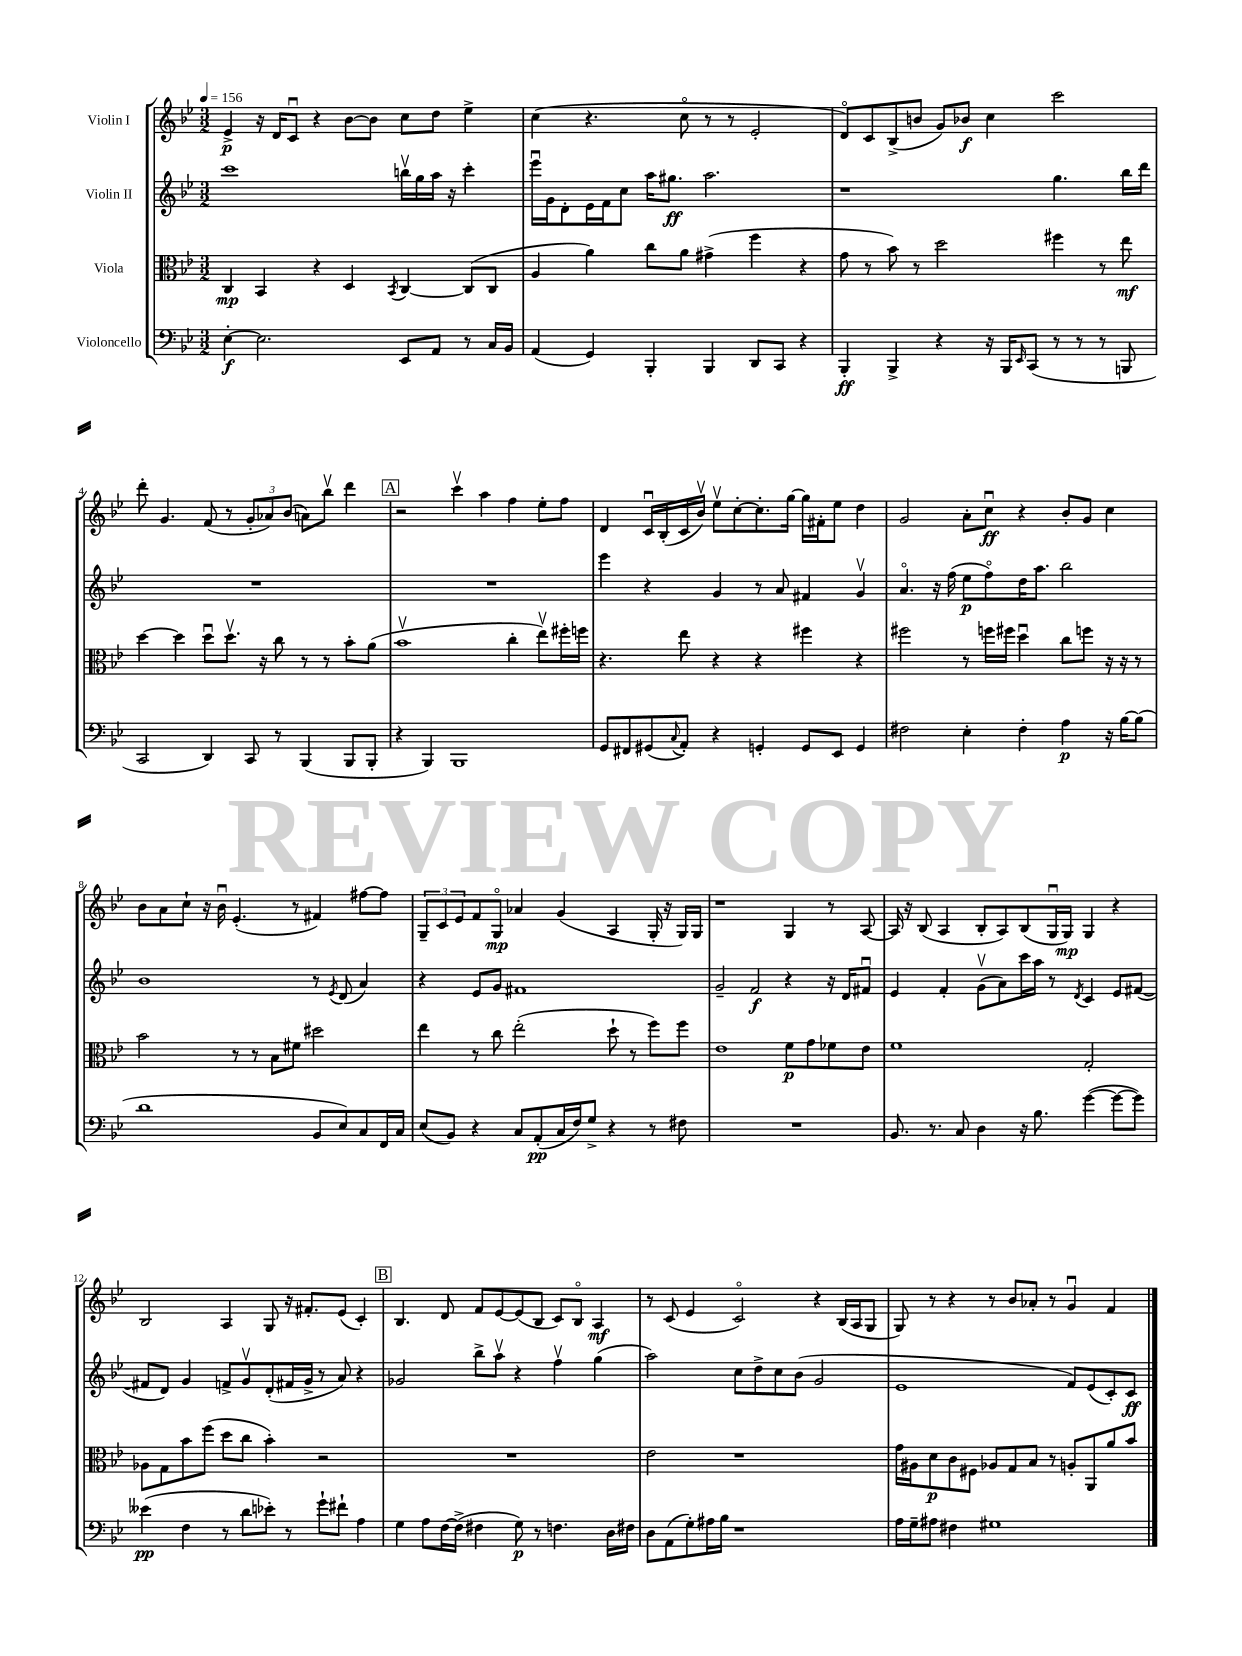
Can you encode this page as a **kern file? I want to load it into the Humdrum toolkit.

**kern	**kern	**kern	**kern
*staff4	*staff3	*staff2	*staff1
*clefF4	*clefC3	*clefG2	*clefG2
*k[b-e-]	*k[b-e-]	*k[b-e-]	*k[b-e-]
*M3/2	*M3/2	*M3/2	*M3/2
*MM156	*MM156	*MM156	*MM156
[4E-'\	4C/	1ccc	4e-^/
2.E-\]	4BB-/	.	16r
.	.	.	16d/LK
.	.	.	8cu/J
.	4r	.	4r
.	4D/	.	[8b-\L
.	.	.	8b-\]J
.	8qBB-/	.	.
8EE-/L	[4C/	16bbv\LL	8cc\L
.	.	16gg\	.
8AA/J	.	16aa\JJ	8dd\J
.	.	16r	.
8r	(8C/]L	4ccc'\	4ee-^\
16C/LL	8C/J	.	.
16BB-/JJ	.	.	.
=	=	=	=
(4AA/	4A/	16eee-u\LL	(4cc\
.	.	16g\J	.
.	.	8d'\	.
4GG/)	4a\)	16e-\L	4.r
.	.	16f\J	.
.	.	8cc\J	.
4BBB-'/	8cc\L	16aa\LK	.
.	.	8.gg#\J	.
.	8a\J	.	8cco\
4BBB-/	(4g#^\	2.aa\	8r
.	.	.	8r
8DD/L	4ff\	.	2e-'/
8CC/J	.	.	.
4r	4r	.	.
=	=	=	=
4BBB-'/	8g\	1r	8do/L)
.	8r	.	8c/
4BBB-^/	8b-\)	.	(8B-^/
.	8r	.	8b/J
4r	2dd\	.	8g/L)
.	.	.	8b-/J
16r	.	.	4cc\
16BBB-/LK	.	.	.
16qqEE-/	.	.	.
(8CC/J	.	.	.
8r	4ff#\	4.gg\	2ccc\
8r	.	.	.
8r	8r	.	.
8BBB/	8ee-\	16bb-\LL	.
.	.	16ddd\JJ	.
=	=	=	=
2CC/	[4dd\	1.r	8ddd'\
.	.	.	4.g/
.	4dd\]	.	.
4DD/)	8ddu\L	.	(8f/
.	8.ddv\J	.	8r
8CC/	.	.	12g'/L
.	16r	.	.
.	.	.	12a-/)
8r	8cc\	.	.
.	.	.	(12b-/J
(4BBB-/	8r	.	8a\L)
.	8r	.	8bb-v\J
8BBB-/L	8b-'\L	.	4ddd\
8BBB-'/J	(8a\J	.	.
=	=	=	=
4r	1b-v	1.r	2r
4BBB-/)	.	.	.
1BBB-	.	.	4cccv\
.	.	.	4aa\
.	4cc'\	.	4ff\
.	8ee-v\L)	.	8ee-'\L
.	16ff#'\L	.	8ff\J
.	16ff\JJ	.	.
=	=	=	=
8GG/L	4.r	4eee-\	4d/
8FF#/	.	.	.
(8GG#/	.	4r	16cu/LL
.	.	.	(16B-'/
8qqC/	.	.	.
8AA'/J)	8ee-\	.	16c/
.	.	.	16b-v/JJ)
4r	4r	4g/	8ee-v\L
.	.	.	[8cc'\
4GG'/	4r	8r	8.cc'\]
.	.	8a/	.
.	.	.	[16gg\Jk
8GG/L	4ff#\	4f#/	16gg\]LL
.	.	.	16f#'\J
8EE-/J	.	.	8ee-\J
4GG/	4r	4gv/	4dd\
=	=	=	=
2F#\	2ff#\	4.ao/	2g/
.	.	16r	.
.	.	(16ff\	.
4E-'\	8r	8ee-\L	8a'\L
.	16ff\LL	8ffo\)	8ccu\J
.	16ff#\JJ	.	.
4F#'\	4ddu\	16dd\K	4r
.	.	8.aa\J	.
4A\	8cc\L	2bb-\	8b-'/L
.	8ff\J	.	8g/J
16r	16r	.	4cc\
[16B-\LK	16r	.	.
(8B-\]J	8r	.	.
=	=	=	=
1d	2b-\	1b-	8b-\L
.	.	.	8a\
.	.	.	8cc`\J
.	.	.	16r
.	.	.	16b-u\
.	8r	.	(4.e-'/
.	8r	.	.
.	8B-\L	.	.
.	8f#\J	.	8r
8BB-/L	2dd#\	8r	4f#/)
.	.	8qe-/	.
8E-/)	.	(8d/	.
8C/	.	4a/)	[8ff#\L
16FF/L	.	.	8ff#\]J
16C/JJ	.	.	.
=	=	=	=
(8E-/L	4ee-\	4r	12G~/L
.	.	.	12c/
8BB-/J)	.	.	.
.	.	.	12e-/
4r	8r	8e-/L	8f/
.	8cc\	8g/J	8Go/J
8C/L	(2ee-'\	1f#	4a-/
(8AA'/	.	.	.
16C/L	.	.	(4g/
16F/J)	.	.	.
8G^/J	.	.	.
4r	8dd`\	.	4A/
.	8r	.	.
8r	8ff\L)	.	16G'/
.	.	.	16r
8F#\	8ff\J	.	16G/LL)
.	.	.	16G/JJ
=	=	=	=
1.r	1e-	2g~/	1r
.	.	2f/	.
.	8f\L	4r	4G/
.	8g\	.	.
.	8f-\	16r	8r
.	.	16d/LK	.
.	8e-\J	8f#u/J	[8A/
=	=	=	=
8.BB-/	1f	4e-/	16A/]
.	.	.	16r
.	.	.	(8B-/
8.r	.	.	.
.	.	4f'/	4A/
8C/	.	.	.
4D\	.	(8gv\L	8B-'/L
.	.	8a\)	8A/)
16r	.	16ccc\L	(8B-/
8.B-\	.	16aa\JJ	.
.	.	8r	16Gu/L
.	.	.	16G/JJ)
.	.	8qd/	.
([4g\	2G'/	4c/	4G/
8g\_L	.	8e-/L	4r
8g\]J)	.	([8f#/J	.
=	=	=	=
(4e--\	8A-\L	8f#/]L	2B-/
.	8G\	8d/J)	.
4F\	8b-\	4g/	.
.	(8ff\J	.	.
8r	8dd\L	8f^/L	4A/
8d\L	8cc\J	8gv/	.
8e-'\J)	4b-'\)	(8d'/	8G/
8r	.	16f#/L	16r
.	.	16g^/JJ	8.f#'/L
8g`\L	2r	8r	.
8f#`\J	.	8a/)	(8e-/J
4A\	.	4r	4c'/)
=	=	=	=
4G\	1.r	2g-/	4.B-/
8A\L	.	.	.
[16F\L	.	.	8d/
(16F^\]JJ	.	.	.
4F#\	.	8bb-^\L	8f/L
.	.	8aav\J	[8e-/
8G\)	.	4r	(8e-/]
8r	.	.	8B-/J
4.F\	.	4ffv\	8c/L)
.	.	.	8B-o/J
.	.	(4gg\	4A/
16D\LL	.	.	.
16F#\JJ	.	.	.
=	=	=	=
8D\L	2e-\	2aa\)	8r
(8AA\	.	.	(8c/
8G'\)	.	.	4e-/
16A#\L	.	.	.
16B-\JJ	.	.	.
1r	1r	8cc\L	2co/)
.	.	8dd^\	.
.	.	8cc\	.
.	.	(8b-\J	.
.	.	2g/	4r
.	.	.	(16B-/LL
.	.	.	16A/J
.	.	.	8G/J
=	=	=	=
16A\LL	16g\LL	1e-	8G/)
16G~\J	16A#\J	.	.
8A#\J	8d\	.	8r
4F#\	8c\	.	4r
.	8F#\J	.	.
1G#	8A-/L	.	8r
.	8G/	.	8b-/L
.	8B-/J	.	8a-'/J
.	8r	.	8r
.	8A'/L	8f/L)	4gu/
.	8AA/	(8e-/	.
.	8a/	8c'/)	4f/
.	8b-/J	8c/J	.
==	==	==	==
*-	*-	*-	*-
